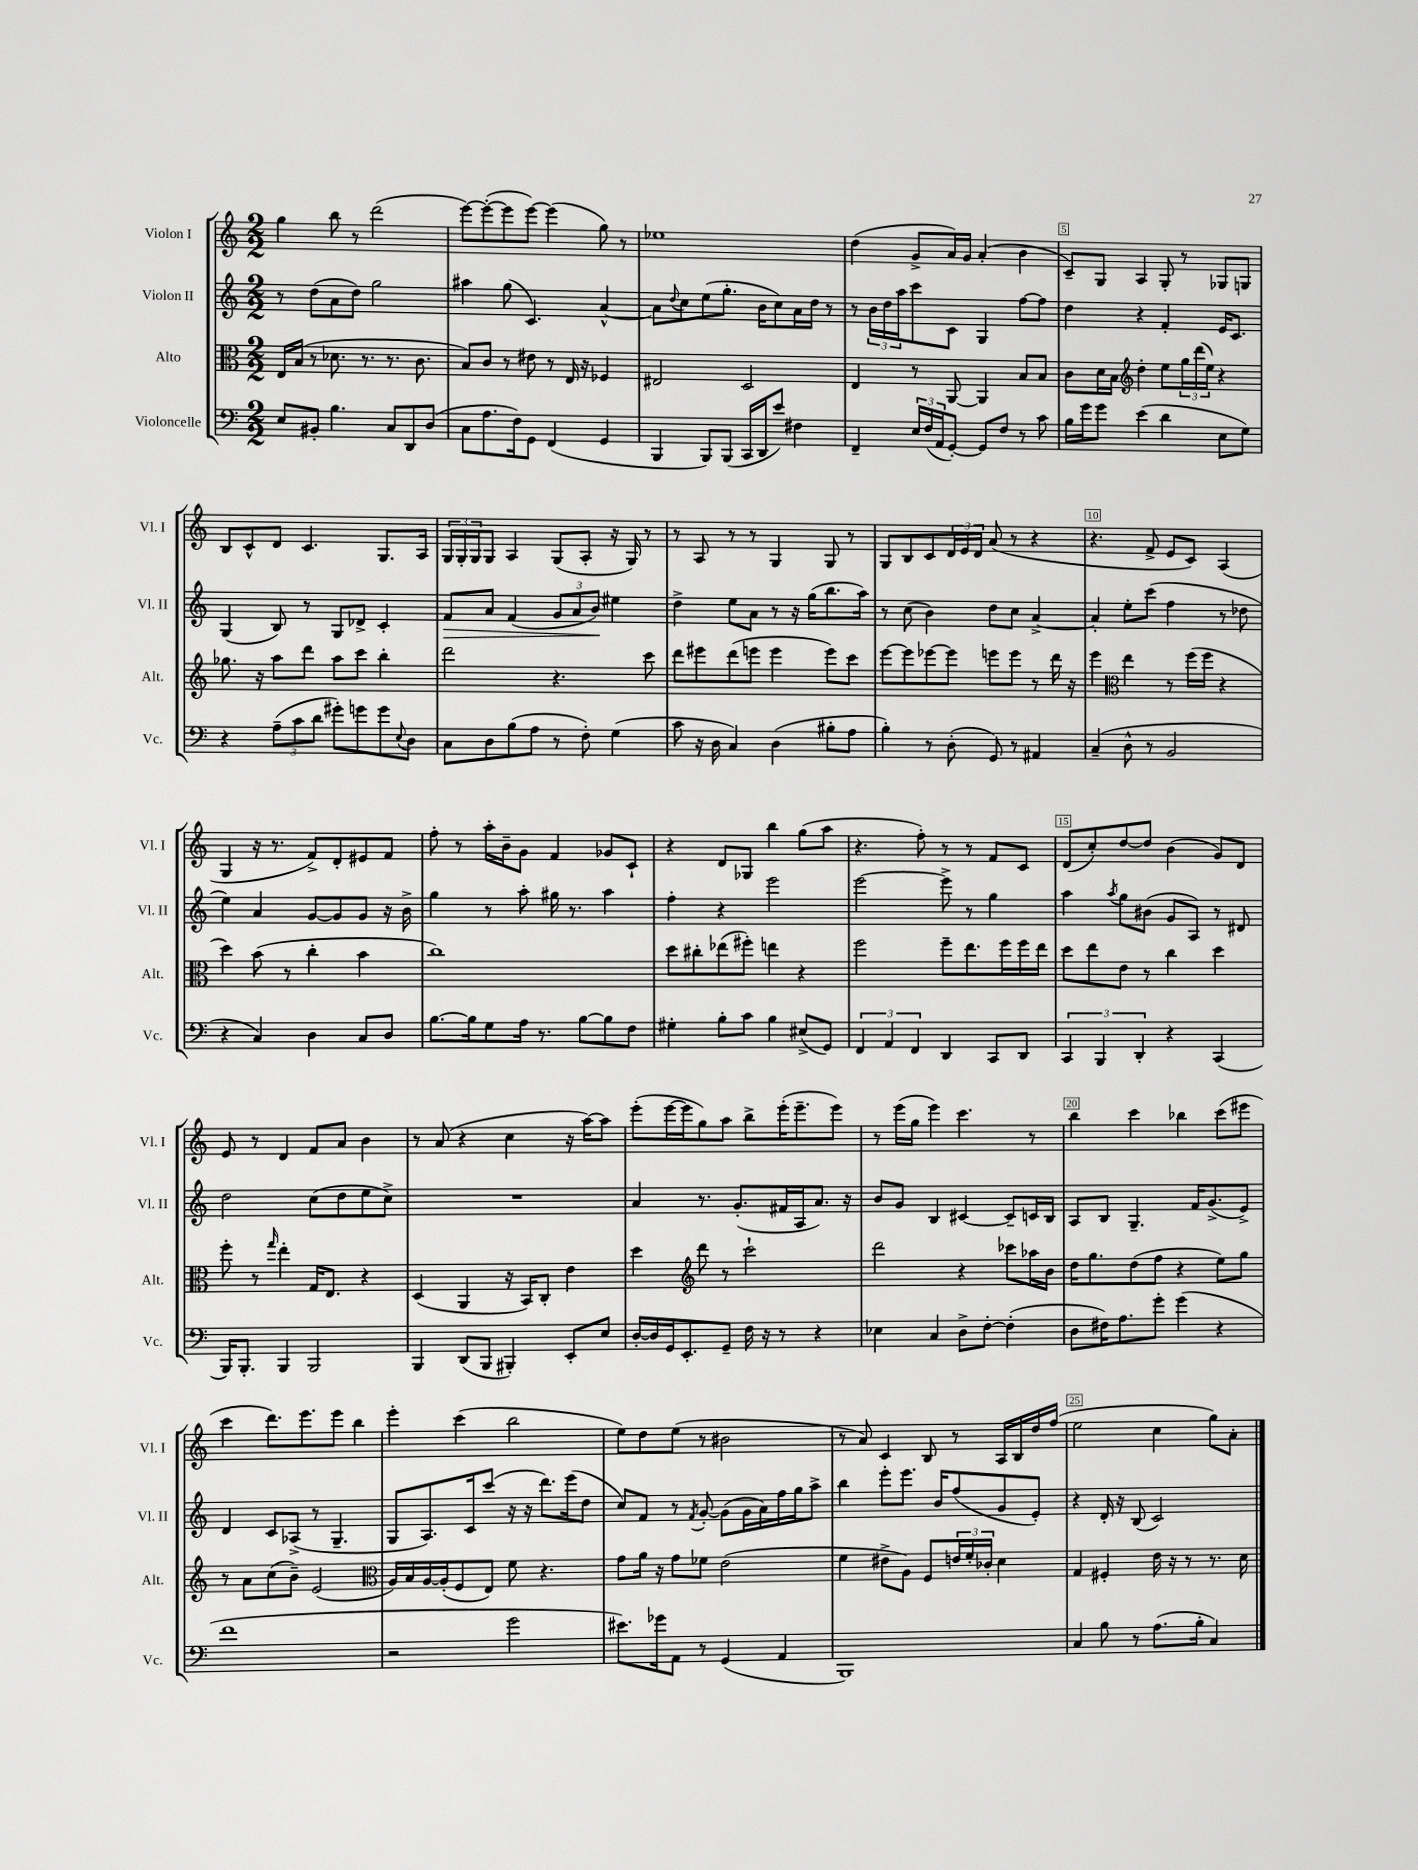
<<
\new StaffGroup <<
\new Staff = "s0" \with { instrumentName = "Violon I" shortInstrumentName = "Vl. I" } {
    \clef treble \key c \major \numericTimeSignature \time 2/2
    g''4 b''8 r8 d'''2( |
    e'''8~) e'''8~-.( e'''8 e'''8~) e'''4( g''8) r8 |
    ees''1 |
    d''4( g'8-> a'16) g'16 a'4-.( b'4 |
    c'8--) g8 a4 g8-. r8 ges8 g8 |
    b8 c'8-^ d'8 c'4. g8. a16 |
    \tuplet 3/2 { g16 g16-. g16 } g8 a4 g8( a8-. r16 g16) r8 |
    r8 a8 r8 r8 g4 g8 r8 |
    g8 b8 c'8 \tuplet 3/2 { d'16 e'16 d'16 } a'8( r8 r4 |
    r4. f'8-> e'8 c'8) a4( |
    g4 r16 r8. f'8->) d'8-. eis'8 f'8 |
    f''8-. r8 a''16-. b'16-- g'8 f'4 ges'8 c'8-! |
    r4 d'8 ges8 b''4 g''8( a''8 |
    r4. f''8-.) r8 r8 f'8 c'8 |
    d'8( c''8-.) d''8~ d''8 b'4( g'8) d'8 |
    e'8 r8 d'4 f'8 a'8 b'4 |
    r8 a'8( r4 c''4 r16 a''16~) a''8 |
    e'''8-.( e'''16~ e'''16 g''8) a''8 b''8-> e'''16-.( e'''8.-- e'''8) |
    r8 e'''16( g''16 e'''4) c'''4. r8 |
    b''4 c'''4 bes''4 c'''8( eis'''8 |
    c'''4 d'''8.) e'''8. e'''8 b''4 |
    e'''4-. c'''4( b''2 |
    e''8) d''8 e''8( r8 bis'2 |
    r8 a'8) c'4 b8 r8 a16 b16 d''16 f''16( |
    e''2 c''4 g''8) a'8-. \bar "|." |
}
\new Staff = "s1" \with { instrumentName = "Violon II" shortInstrumentName = "Vl. II" } {
    \clef treble \key c \major \numericTimeSignature \time 2/2
    r8 d''8( a'8 d''8) g''2 |
    ais''4 g''8( c'4.) a'4~-^ |
    a'8 \appoggiatura { d''8 } c''8 e''8( g''8.-. b'16 c''8) a'16 d''16 r8 |
    r8 \tuplet 3/2 { b'16 d''16 a''16 } c'''8 c'8 g4 f''8~ f''8 |
    d''4 r4 f'4-. e'16 c'8. |
    g4( b8) r8 g8 des'8-> c'4-. |
    f'8\> a'8 f'4( \tuplet 3/2 { g'8 a'8 b'8\!) } eis''4 |
    d''4-> e''8 a'8 r8 r16 g''16( b''8. a''16) |
    r8 c''8( b'4) d''8 c''8 a'4~-> |
    a'4-. e''8-. c'''8( f''4 r8 des''8 |
    e''4) a'4 g'8~ g'8 g'8 r16 b'16-> |
    g''4 r8 a''8-. gis''16 r8. a''4 |
    f''4-. r4 e'''2 |
    e'''2~ e'''8-> r8 g''4 |
    a''4 \acciaccatura { a''8 } g''8 bis'8( g'8 a8) r8 dis'8 |
    d''2 c''8( d''8 e''8 c''8->) |
    R1 |
    a'4 r8. g'8.-.( fis'16 a16 a'8.) r16 |
    b'8 g'8 b4 cis'4~ cis'8-- c'16 b16 |
    a8 b8 g4.-- f'16 g'8.->( e'8->) |
    d'4 c'8 aes8->( r8 g4.-- |
    g8 a8.) c'16 c'''8( r16 r16 d'''8.) e'''16( d''8 |
    c''8) f'8 r8 \acciaccatura { f'8 } g'8~-. g'8( g'16 a'16) f''16 g''16 a''8-> |
    b''4 e'''8-. e'''8. b'16 f''8( g'8 e'8-.) |
    r4 d'16-. r16 b8( c'2) \bar "|." |
}
\new Staff = "s2" \with { instrumentName = "Alto" shortInstrumentName = "Alt." } {
    \clef alto \key c \major \numericTimeSignature \time 2/2
    e16 b16( r8 des'8. r8. r8. c'8. |
    b8) c'8 r8 eis'8 r8 e16 r16 fes4 |
    eis2 d2 |
    e4 r8 a,8~ a,4 b8 b8 |
    c'8 d'16 b16 \clef treble d''4-. e''8 \tuplet 3/2 { g''16 d'''16( e''16) } r4 |
    ges''8. r16 a''8 d'''8 a''8 c'''8 b''4-. |
    d'''2 r4. c'''8 |
    d'''8 eis'''8 d'''8( e'''8 e'''4 e'''8) c'''8 |
    e'''8~ e'''8 ees'''8~ ees'''8 e'''8 e'''8 r8 d'''16 r16 |
    e'''4 \clef alto e''4 r8 f''16( f''16 r4 |
    d''4) b'8( r8 c''4-. b'4 |
    c''1) |
    d''8 cis''8-. ees''8( fis''8-.) e''4 r4 |
    f''2 f''8-- e''8. f''16 f''16 e''16 |
    d''8 e''8 e'8 r8 c''4 d''4 |
    f''8-. r8 \grace { g''16 } e''4-. g16 e8. r4 |
    d4( a,4 r16 b,16) c8-. e'4 |
    d''4 \clef treble d'''8 r8 c'''2-! |
    d'''2 r4 ces'''8 aes''16 b'16 |
    d''16 g''8. d''8( f''8 r4 e''8) g''8 |
    r8 a'8 c''8( b'8--) e'2( |
    \clef alto a16) b16 a16~ a16-.( f8 e8) f'8 r4. |
    g'8 a'16 r16 g'8 fes'8 e'2( |
    f'4 eis'8-> a8) f8 \tuplet 3/2 { e'16 f'16-. ces'16-. } d'4 |
    g4 fis4-. e'16 r16 r8 r8. d'16 \bar "|." |
}
\new Staff = "s3" \with { instrumentName = "Violoncelle" shortInstrumentName = "Vc." } {
    \clef bass \key c \major \numericTimeSignature \time 2/2
    e8 bis,8-. b4. c8 d,8 d8( |
    c8 a8. f16) g,8 f,4( g,4 |
    b,,4 b,,8) b,,8( c,16 d,16 e'8) fis4 |
    f,4-- \tuplet 3/2 { e16 f16( a,16 } g,8~-.) g,8 f8 r8 c'8 |
    b16 g'16 g'8 e'4( d'4 e8 g8) |
    r4 \tuplet 3/2 { a8--( c'8 d'8 } gis'8-.) g'8 g'8 \appoggiatura { e8 } d8 |
    c8 d8 b8( a8 r8 f8-.) g4( |
    c'8 r16 d16 c4) d4( bis8-. a8 |
    b4-.) r8 d8-.( g,8) r8 ais,4 |
    c4--( d8-^ r8 b,2 |
    r4 c4) d4 c8 d8 |
    b8.~ b16 g8 a16 r8. b8~ b8 f8 |
    gis4-. b8-. c'8 b4 eis8->( g,8) |
    \tuplet 3/2 { f,4 a,4 f,4 } d,4 c,8 d,8 |
    \tuplet 3/2 { c,4 b,,4 d,4-. } r4 c,4( |
    b,,16) b,,8.-. b,,4 b,,2 |
    b,,4 d,8( b,,8 bis,,4-.) e,8-. e8 |
    d16~-. d16 g,16 e,8.-. g,8-- f16 r16 r8 r4 |
    ees4 c4 d8-> f8~-. f4-.( |
    d8 fis16) a8. g'8-. g'4( r4 |
    f'1 |
    r2 g'2 |
    eis'8.) ges'16 a,8 r8 g,4( a,4 |
    b,,1) |
    c4 b8 r8 a8.( b16-. c4) \bar "|." |
}
>>
>>
\layout { \context { \Score \override BarNumber.break-visibility = ##(#f #t #t) barNumberVisibility = #(every-nth-bar-number-visible 5) \override BarNumber.stencil = #(make-stencil-boxer 0.1 0.3 ly:text-interface::print) } }
